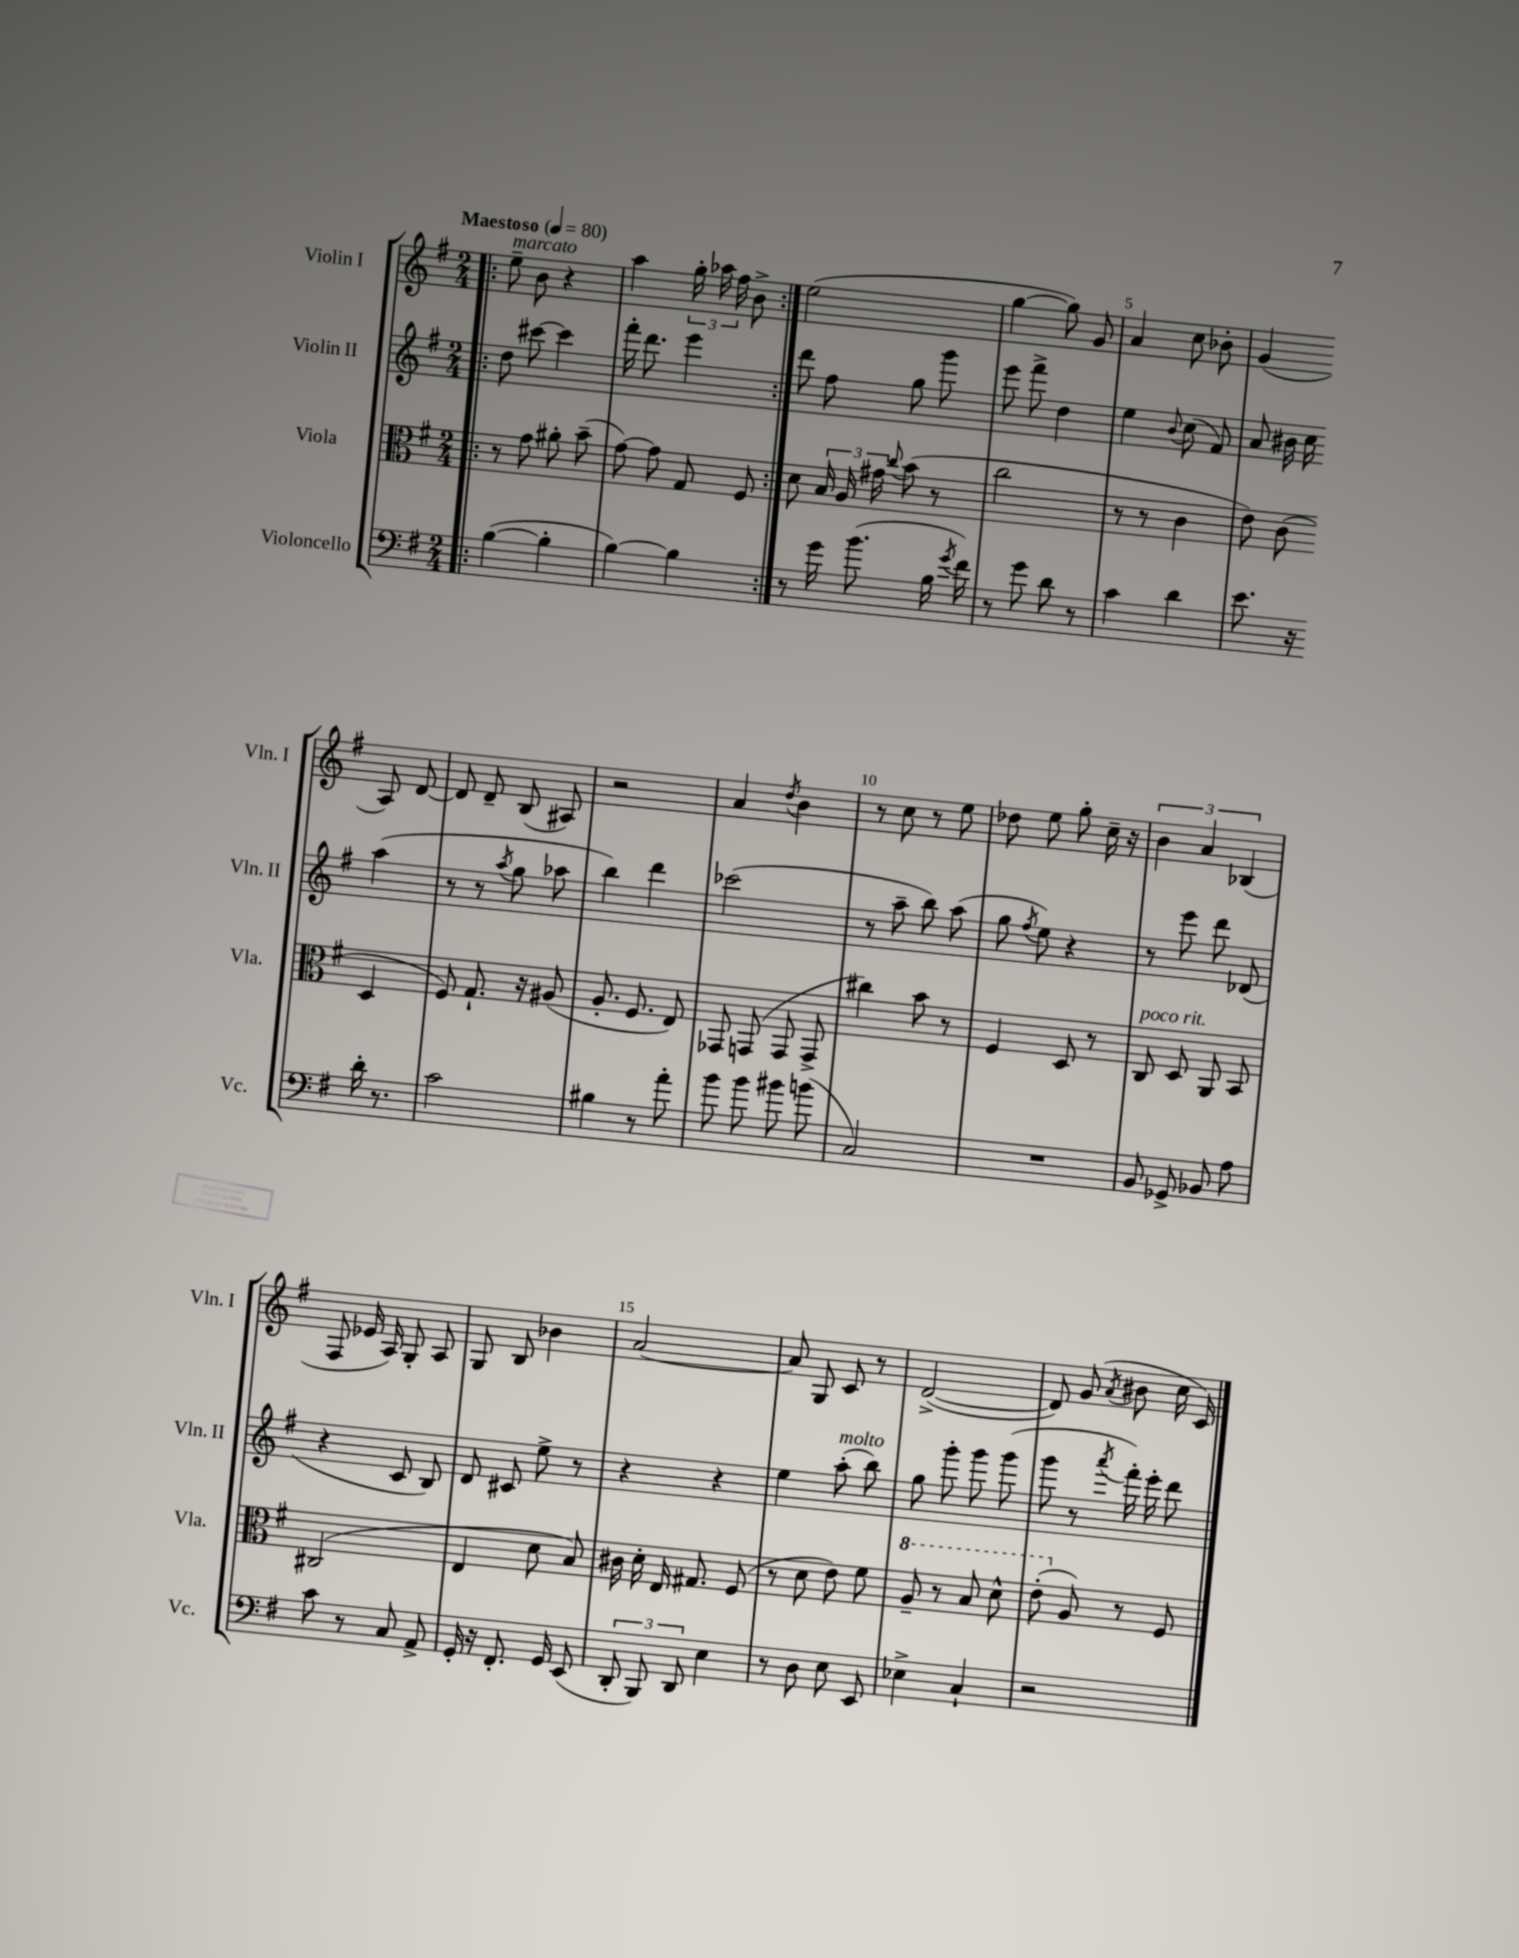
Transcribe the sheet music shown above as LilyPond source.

<<
\new StaffGroup <<
\new Staff = "s0" \with { instrumentName = "Violin I" shortInstrumentName = "Vln. I" } {
    \clef treble \key g \major \numericTimeSignature \time 2/4 \tempo "Maestoso" 4 = 80
    \autoBeamOff \repeat volta 2 { \bar ".|:" e''8--^\markup { \italic "marcato" } b'8 r4 |
    a''4 \tuplet 3/2 { g''16-. aes''16 fis''16 } b'8-> | }
    e''2( |
    g''4~ g''8) g'8 |
    a'4 c''8 bes'8-. |
    g'4( a8) d'8~ |
    d'8 d'8-- b8( ais8) |
    r2 |
    a'4 \acciaccatura { d''8 } b'4 |
    r8 c''8 r8 e''8 |
    des''8 e''8 g''8-. c''16-- r16 |
    \tuplet 3/2 { b'4 a'4 bes4( } |
    fis8 ees'16 a16) g8-. a8 |
    g8 b8 bes'4 |
    a'2~ |
    a'8 g8 c'8 r8 |
    d'2~->( |
    d'8) g'8( \acciaccatura { a'8 } bis'8 c''16 c'16) \bar "|." |
}
\new Staff = "s1" \with { instrumentName = "Violin II" shortInstrumentName = "Vln. II" } {
    \clef treble \key g \major \numericTimeSignature \time 2/4
    \autoBeamOff \repeat volta 2 { \bar ".|:" d''8 cis'''8~ cis'''4 |
    fis'''16-. d'''8. e'''4 | }
    d'''8 fis''8 g''8 g'''8 |
    e'''8 fis'''8-> d''4 |
    e''4 \appoggiatura { b'8 } c''8( fis'8) |
    a'8 bis'16 c''16 a''4( |
    r8 r8 \acciaccatura { a''8 } g''8 aes''8 |
    b''4) d'''4 |
    ces'''2( |
    r8 a''8-- b''8) a''8( |
    g''8 \acciaccatura { fis''8 } e''8) r4 |
    r8 e'''8 d'''8 des'8( |
    r4 c'8 b8) |
    d'8 cis'8 e''8-> r8 |
    r4 r4 |
    e''4 a''8-.^\markup { \italic "molto" }( b''8) |
    g''8 g'''8-. g'''8 g'''8( |
    g'''8 r8 \acciaccatura { a'''8 } fis'''16-.) e'''16-. d'''8 \bar "|." |
}
\new Staff = "s2" \with { instrumentName = "Viola" shortInstrumentName = "Vla." } {
    \clef alto \key g \major \numericTimeSignature \time 2/4
    \autoBeamOff \repeat volta 2 { \bar ".|:" r8 g'8 ais'8-. b'8--( |
    g'8~) g'8 g8 fis8 | }
    d'8 \tuplet 3/2 { b16 a16 gis'16 } \appoggiatura { c''8 } b'8( r8 |
    c''2 |
    r8 r8 c'4 |
    e'8) c'8( d4 |
    fis8) g8.-! r16 ais8( |
    a8.-. fis8. e8) |
    ges,8 g,8( g,8 g,8-> |
    cis''4) b'8 r8 |
    fis4 d8 r8 |
    c8^\markup { \italic "poco rit." } d8 a,8 b,8 |
    cis2( |
    e4 d'8 b8) |
    cis'16 d'16-. e16 gis8. fis8( |
    r8 d'8 e'8) fis'8 |
    \ottava #1 a'8-- r8 b'8 d''8-^ |
    e''8-.( \ottava #0 a8) r8 fis8 \bar "|." |
}
\new Staff = "s3" \with { instrumentName = "Violoncello" shortInstrumentName = "Vc." } {
    \clef bass \key g \major \numericTimeSignature \time 2/4
    \autoBeamOff \repeat volta 2 { \bar ".|:" b4~( b4-. |
    b4~) b4 | }
    r8 g'16 b'8.( b16 \acciaccatura { g'8 } fis'16) |
    r8 g'8 d'8 r8 |
    c'4 d'4 |
    e'8. r16 d'16-. r8. |
    c'2 |
    bis4 r8 a'8-. |
    b'8 b'8 bis'8 b'8( |
    c2) |
    R2 |
    b,8 ges,8-> bes,8 a8 |
    c'8 r8 c8 a,8-> |
    g,16-. r16 fis,8.-. g,16 e,8( |
    \tuplet 3/2 { d,8-. b,,8) d,8 } e4 |
    r8 d8 e8 e,8 |
    ees4-> c4-! |
    r2 \bar "|." |
}
>>
>>
\layout { \context { \Score \override BarNumber.break-visibility = ##(#f #t #t) barNumberVisibility = #(every-nth-bar-number-visible 5) } }
